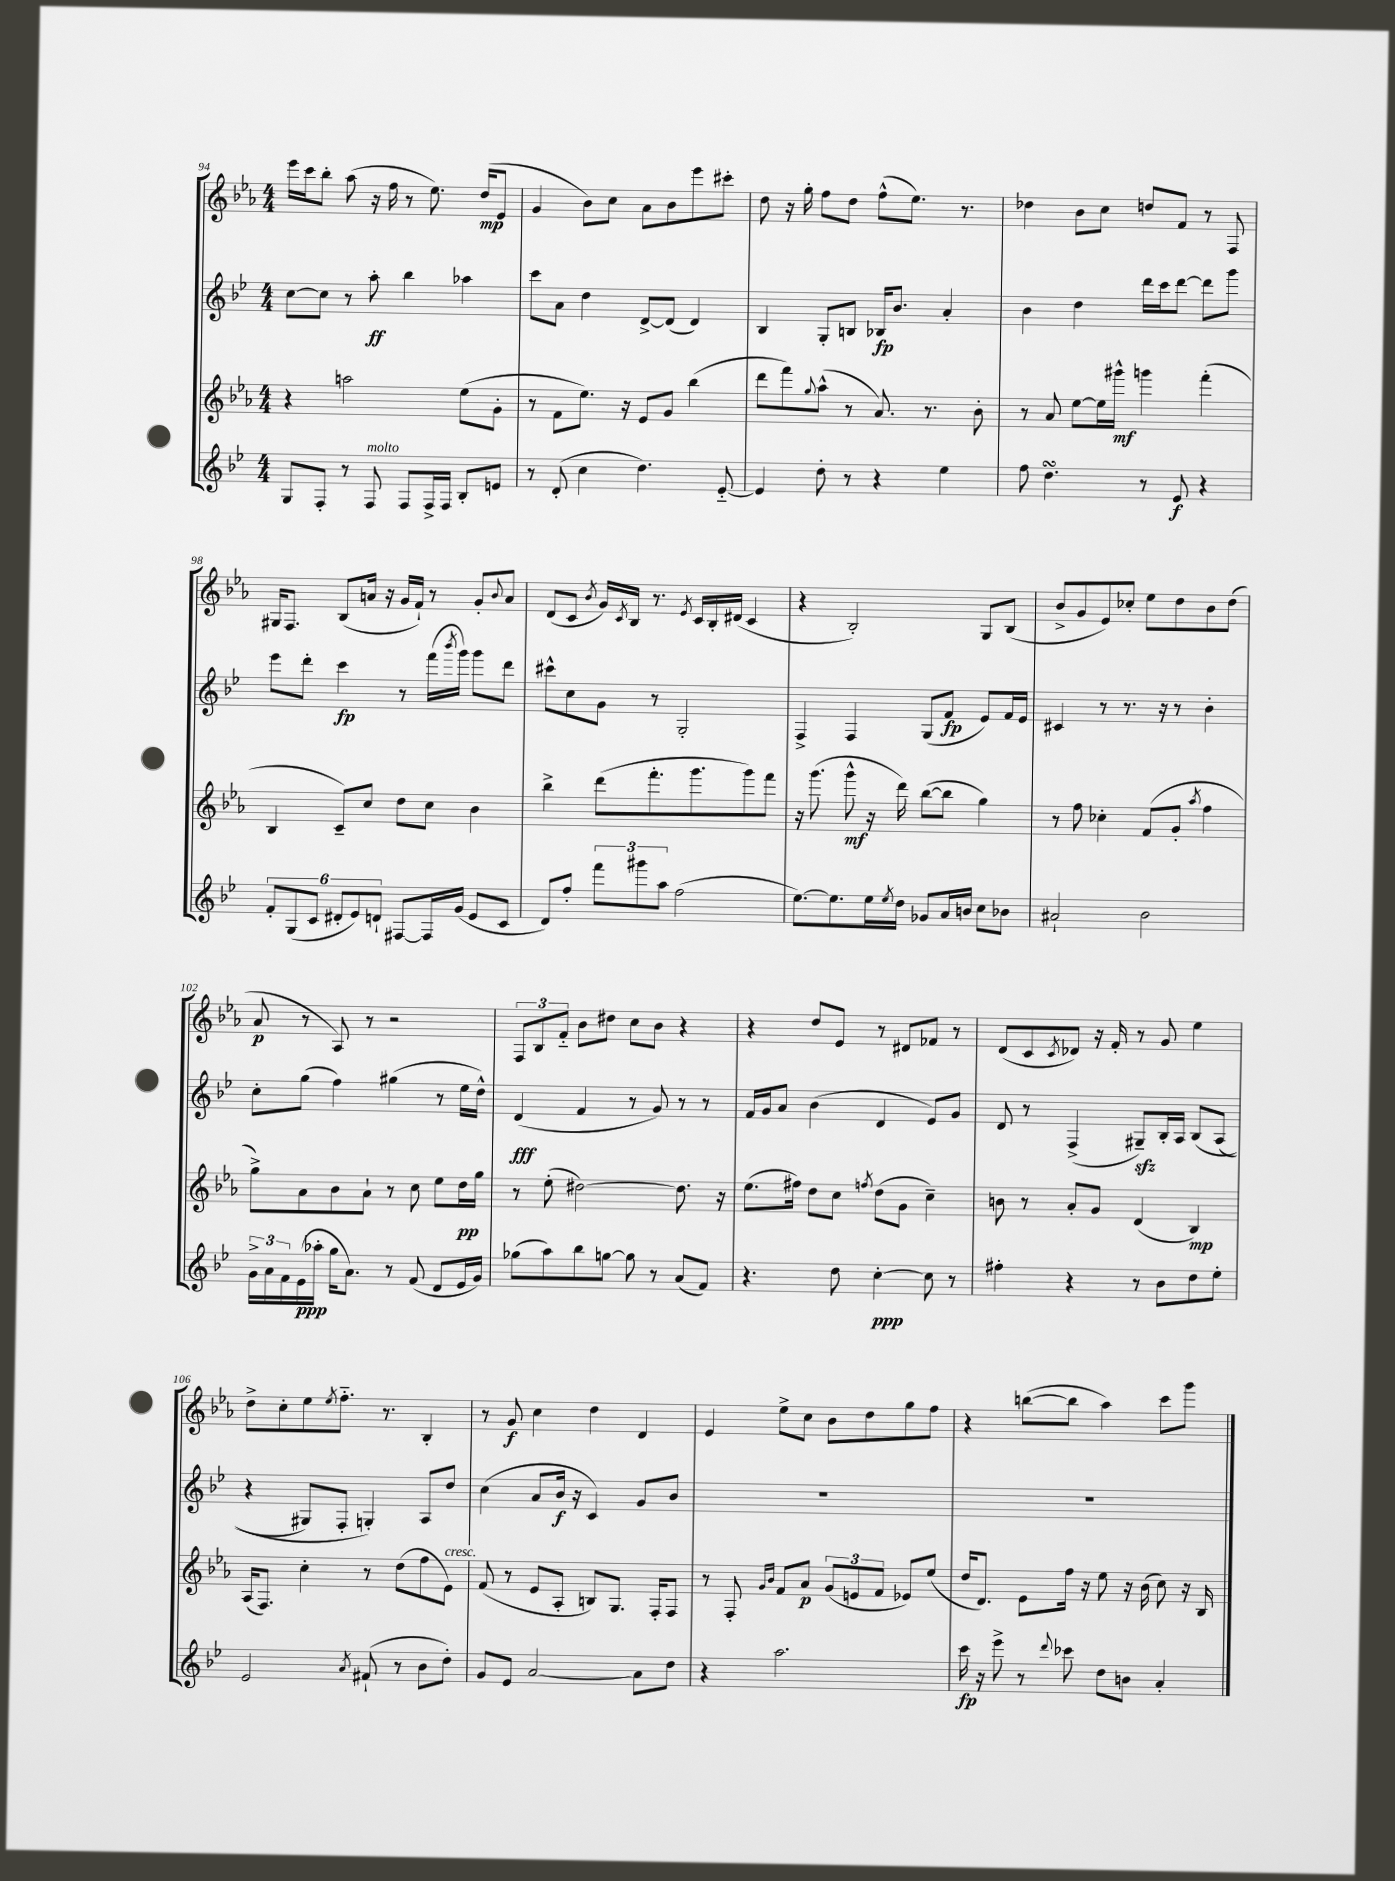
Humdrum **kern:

**kern	**kern	**kern	**kern
*staff4	*staff3	*staff2	*staff1
*clefG2	*clefG2	*clefG2	*clefG2
*k[b-e-]	*k[b-e-a-]	*k[b-e-]	*k[b-e-a-]
*M4/4	*M4/4	*M4/4	*M4/4
8G	4r	[8cc	16eee-
.	.	.	16ccc
8F'	.	8cc]	8bb-'
8r	2aa	8r	(8aa-
8F	.	8aa'	16r
.	.	.	16ff
8F	.	4bb-	8r
16F^	.	.	8.ee-)
16F	.	.	.
8B-'	(8ee-	4aa-	.
.	.	.	(16dd
8e	8g'	.	8e-
=	=	=	=
8r	8r	8ccc	4g
(8d'	8f	8a	.
4cc	8.ee-)	4dd	8b-)
.	.	.	8cc
.	16r	.	.
4.dd)	8e-	[8d^	8a-
.	8g	(8d]	8b-
.	(4bb-	4d)	8eee-
[8e-'~	.	.	8ccc#'
=	=	=	=
4e-]	8ddd	4B-	8dd
.	8fff)	.	16r
.	.	.	16gg'
.	8qqgg	.	.
8dd'	(8aa-^^	8G'	8ff
8r	8r	8B	8dd
4r	8.a-)	16B-	(8ff^^
.	.	8.b-	.
.	.	.	8.ee-)
.	8.r	.	.
4ee-	.	4a'	.
.	.	.	8.r
.	8b-'	.	.
=	=	=	=
8ff	8r	4b-	4dd-
4.dd	8a-	.	.
.	[8ee-	4dd	8b-
.	16ee-]	.	8cc
.	16ggg#^^	.	.
8r	4ggg	16ddd	8dd
.	.	16ccc	.
8e-	.	[8ddd	8f
4r	(4fff'	8ddd]	8r
.	.	8ggg	8F
=	=	=	=
12f'	4B-	8eee-	16G#
.	.	.	8.F
(12G	.	.	.
.	.	8ddd'	.
12c	.	.	.
12d#'	8c~)	4ccc	(8B-
12e-)	.	.	.
.	8cc	.	16a
12d`	.	.	.
.	.	.	16r
[8F#	8dd	8r	16g
.	.	.	16f`)
16F#]	8cc	(16fff	8r
.	.	8qbbb-	.
(16g	.	16ggg)	.
8e-	4b-	8ggg	8g'
.	.	.	8qqb-
8c	.	8ddd	8a
=	=	=	=
8d)	4bb-^	8ccc#^^	(8d
8ff'	.	8cc	8c
.	.	.	8qb-
12fff	(8ddd	8g	16g)
.	.	.	8qc
.	.	.	16B-
12ggg#	.	.	.
.	8.fff'	8r	8.r
12aa	.	.	.
(2ff	.	2G'	.
.	.	.	8qe-
.	8.ggg	.	16c
.	.	.	16B-'
.	.	.	(16d#
.	8ggg)	.	4c
.	8fff	.	.
=	=	=	=
[8.ee-)	16r	4F^	4r
.	(8.ggg	.	.
8.ee-]	.	.	.
.	8ggg^^	4F	2B-')
16ee-	16r	.	.
8qee-	.	.	.
16dd	16ddd)	.	.
8g-	([8bb-	(8G	.
16a	8bb-]	8f	.
16b	.	.	.
8cc	4gg)	8e-)	8G
8b-	.	16f	(8B-
.	.	16e-	.
=	=	=	=
2a#`	8r	4c#	8b-^
.	8ff	.	8g
.	4cc-'	8r	8e-)
.	.	8.r	8cc-'
2b-	(8f	.	8ee-
.	.	16r	.
.	8g'	8r	8dd
.	8qaa-	.	.
.	4ff	4b-'	8b-
.	.	.	(8dd
=	=	=	=
24g^	8gg^)	8cc'	8a-
24a	.	.	.
24f	.	.	.
(16e-	8a-	(8gg	8r
16aa-'	.	.	.
16gg	8b-	4ff)	8A-)
8.a)	.	.	.
.	8a-`	.	8r
8r	8r	(4gg#	2r
(8f	8cc	.	.
8d	8ee-	8r	.
16e-	16dd	16ee-	.
16g)	16gg	16dd^^)	.
=	=	=	=
(8gg-	8r	(4d	12F
.	.	.	12B-
8aa)	(8ee-'	.	.
.	.	.	12f'~
8bb-	[2dd#)	4f	8b-
[8gg	.	.	8dd#
8gg]	.	8r	8cc
8r	.	8g)	8b-
(8a	8.dd#]	8r	4r
8f)	.	8r	.
.	16r	.	.
=	=	=	=
4.r	(8.ee-	16f	4r
.	.	16g	.
.	.	8a	.
.	16ff#)	.	.
.	8dd	(4b-	8dd
8dd	8cc	.	8e-
.	8qff	.	.
[4cc'	(8dd	4d	8r
.	8g	.	8d#
8cc]	4cc~)	8e-)	8f-
8r	.	8g	8r
=	=	=	=
4ff#'	8b	8d	(8d
.	8r	8r	8c
.	.	.	8qc
4r	8a-'	(4F^	8d-)
.	8g	.	16r
.	.	.	16f'
8r	(4d	8G#~)	8r
8b-	.	16B-'	8g
.	.	16A	.
8dd	4B-)	&(8B-	4ee-
8ee-'	.	(8A	.
=	=	=	=
2e-	(16A-	4r	8dd^
.	8.F)	.	.
.	.	.	8cc'
.	4cc'	8G#)	8ee-
.	.	.	8qee-
.	.	8F'	8.ff'~
8qa	.	.	.
(8f#`	8r	4G'&)	.
.	.	.	8.r
8r	(8dd	.	.
8b-	8ff	8A	4B-'
8dd')	8e-)	8dd	.
=	=	=	=
8g	(8f	(4cc	8r
8e-	8r	.	8g
[2a	8e-	8a	4cc
.	8A-'	16b-	.
.	.	16r	.
.	8B)	4c)	4dd
.	8.G	.	.
8a]	.	8g	4d
.	16F'	.	.
8dd	8F	8b-	.
=	=	=	=
4r	8r	1r	4e-
.	8F'	.	.
.	16qqg	.	.
.	16qqb-	.	.
2.aa	8f	.	8ee-^
.	8a-	.	8cc
.	(12g	.	8b-
.	12e	.	.
.	.	.	8dd
.	12f	.	.
.	8e-)	.	8gg
.	(8ee-	.	8ff
=	=	=	=
16ccc	16dd	1r	4r
16r	8.d)	.	.
8eee-^	.	.	.
8r	8e-	.	([8bb
8qqddd	.	.	.
8ccc-	16ff	.	8bb]
.	16r	.	.
8dd	8ee-	.	4aa-)
8b	16r	.	.
.	(16b-	.	.
4a'	8cc)	.	8ccc
.	16r	.	8ggg
.	16B-	.	.
==	==	==	==
*-	*-	*-	*-
